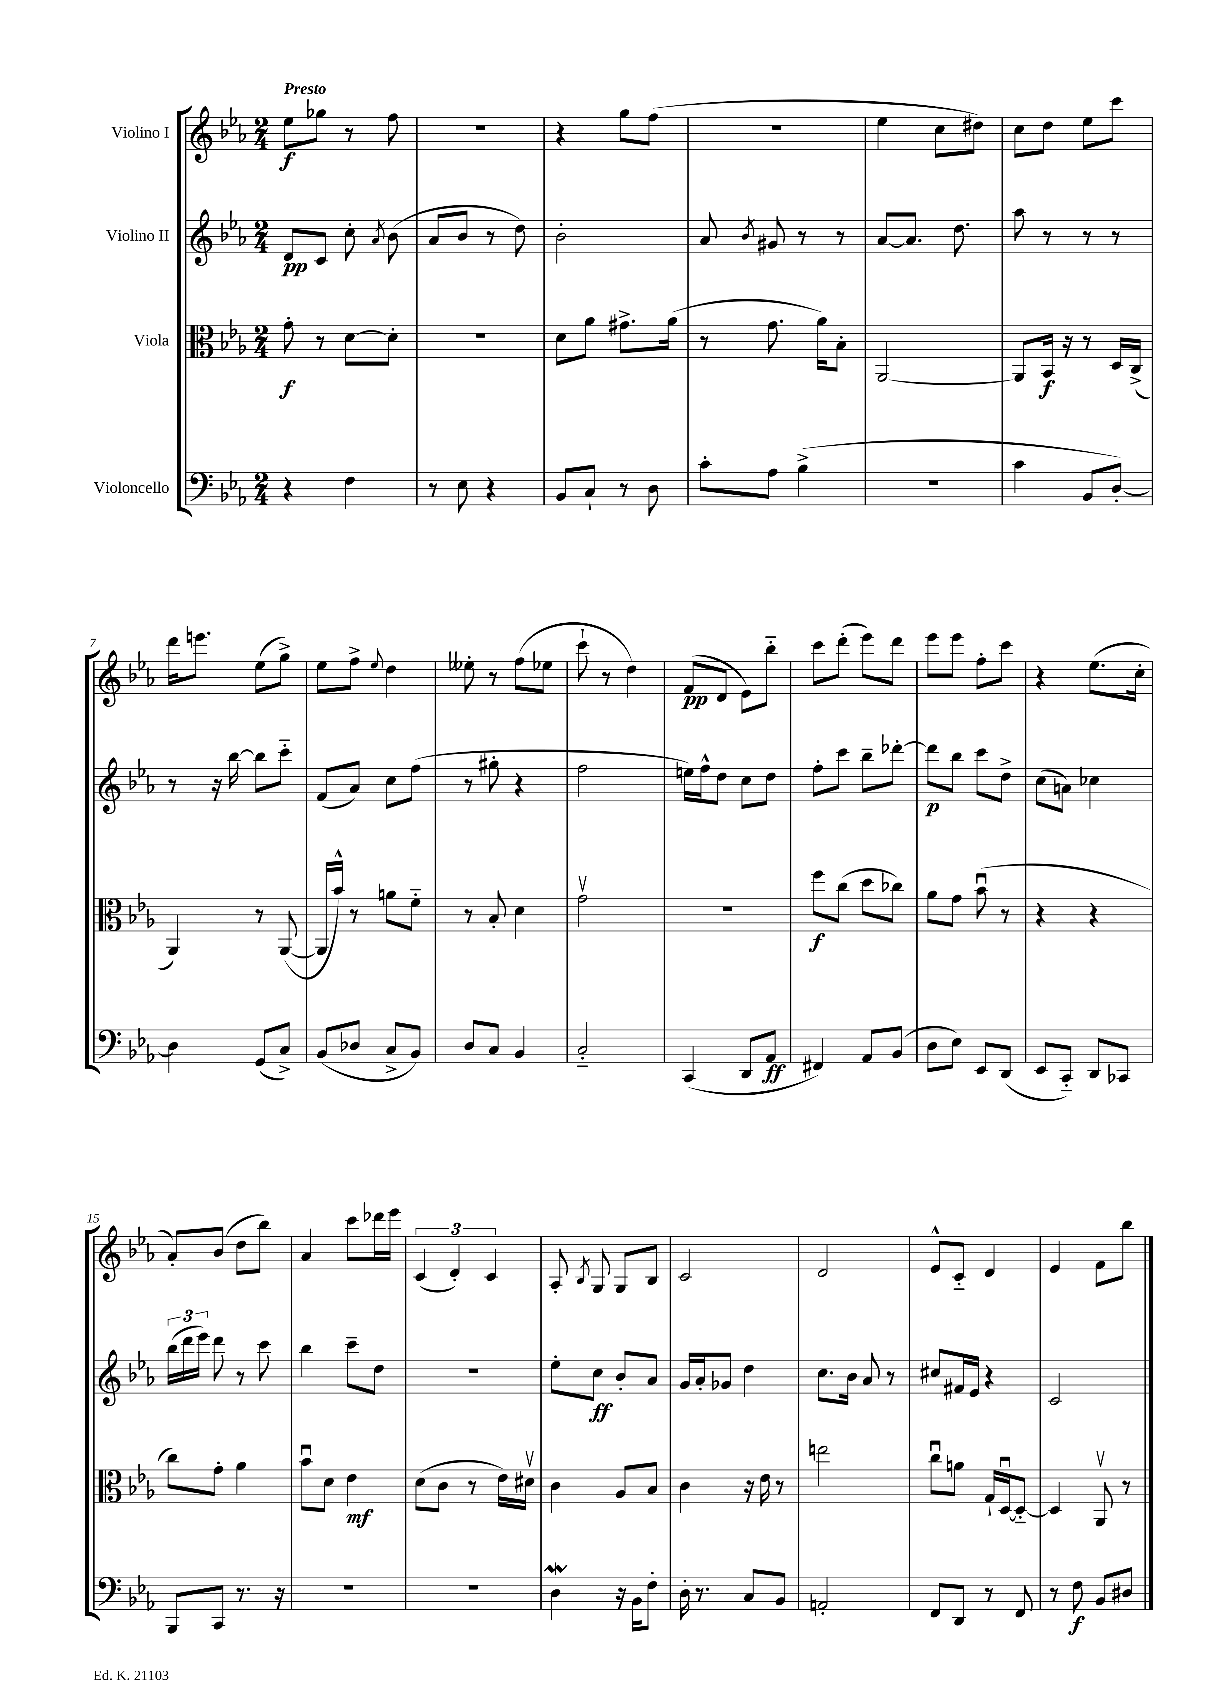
<<
\new StaffGroup <<
\new Staff = "s0" \with { instrumentName = "Violino I" } {
    \clef treble \key ees \major \numericTimeSignature \time 2/4 \tempo "Presto"
    \autoBeamOff ees''8[\f ges''8] r8 f''8 |
    r2 |
    r4 g''8[ f''8]( |
    R2 |
    ees''4 c''8[ dis''8]) |
    c''8[ d''8] ees''8[ c'''8] |
    d'''16[ e'''8.] ees''8[( g''8]->) |
    ees''8[ f''8]-> \appoggiatura { ees''8 } d''4 |
    eeses''8-. r8 f''8[( ees''8] |
    c'''8-! r8 d''4) |
    f'8[\pp( d'8] ees'8[) bes''8]-_ |
    c'''8[ d'''8]-.( ees'''8[) d'''8] |
    ees'''8[ ees'''8] f''8[-. c'''8] |
    r4 ees''8.[( c''16]-. |
    aes'8[-.) bes'8]( d''8[ bes''8]) |
    aes'4 c'''8[ des'''16 ees'''16] |
    \tuplet 3/2 { c'4( d'4-.) c'4 } |
    aes8-. \acciaccatura { bes8 } g8 g8[ bes8] |
    c'2 |
    d'2 |
    ees'8[-^ c'8]-_ d'4 |
    ees'4 f'8[ bes''8] \bar "|." |
}
\new Staff = "s1" \with { instrumentName = "Violino II" } {
    \clef treble \key ees \major \numericTimeSignature \time 2/4
    \autoBeamOff d'8[\pp c'8] c''8-. \acciaccatura { aes'8 } bes'8( |
    aes'8[ bes'8] r8 d''8) |
    bes'2-. |
    aes'8 \acciaccatura { bes'8 } gis'8 r8 r8 |
    aes'8[~ aes'8.] d''8. |
    aes''8 r8 r8 r8 |
    r8 r16 bes''16~ bes''8[ c'''8]-_ |
    f'8[( aes'8]) c''8[ f''8]( |
    r8 gis''8-. r4 |
    f''2 |
    e''16[) f''16-^ d''8] c''8[ d''8] |
    f''8[-. c'''8] bes''8[-- des'''8]~-. |
    des'''8[\p bes''8] c'''8[ d''8]-> |
    c''8[( a'8]) ces''4 |
    \tuplet 3/2 { bes''16[( d'''16 ees'''16]) } d'''8 r8 c'''8 |
    bes''4 c'''8[-- d''8] |
    R2 |
    ees''8[-. c''8]\ff bes'8[-. aes'8] |
    g'16[ aes'16-. ges'8] d''4 |
    c''8.[ bes'16] aes'8 r8 |
    cis''8[ fis'16 ees'16] r4 |
    c'2 \bar "|." |
}
\new Staff = "s2" \with { instrumentName = "Viola" } {
    \clef alto \key ees \major \numericTimeSignature \time 2/4
    \autoBeamOff g'8-.\f r8 d'8[~ d'8]-. |
    r2 |
    d'8[ aes'8] gis'8.[-> aes'16]( |
    r8 g'8. aes'16[) bes8]-. |
    aes,2~ |
    aes,8[ bes,16]\f r16 r8 d16[ c16]->( |
    aes,4) r8 aes,8~( |
    aes,16[ bes'16]-^) r8 a'8[ f'8]-_ |
    r8 bes8-. d'4 |
    g'2\upbow |
    R2 |
    f''8[\f c''8]( d''8[ ces''8]) |
    aes'8[ g'8] bes'8\downbow( r8 |
    r4 r4 |
    c''8[) g'8]-. aes'4 |
    bes'8[\downbow d'8] ees'4\mf |
    d'8[( c'8] r8 ees'16[) dis'16]\upbow |
    c'4 aes8[ bes8] |
    c'4 r16 ees'16 r8 |
    e''2 |
    c''8[\downbow a'8] g16[-! d16~\downbow d8]~-_ |
    d4 aes,8\upbow r8 \bar "|." |
}
\new Staff = "s3" \with { instrumentName = "Violoncello" } {
    \clef bass \key ees \major \numericTimeSignature \time 2/4
    \autoBeamOff r4 f4 |
    r8 ees8 r4 |
    bes,8[ c8]-! r8 d8 |
    c'8[-. aes8] bes4->( |
    R2 |
    c'4 bes,8[ d8]~-.) |
    d4 g,8[( c8]->) |
    bes,8[( des8] c8[-> bes,8]) |
    d8[ c8] bes,4 |
    c2-_ |
    c,4( d,8[ aes,8]\ff |
    fis,4) aes,8[ bes,8]( |
    d8[ ees8]) ees,8[ d,8]( |
    ees,8[ c,8]-_) d,8[ ces,8] |
    bes,,8[ c,8] r8. r16 |
    R2 |
    R2 |
    d4\mordent r16 bes,16[ f8]-. |
    d16-. r8. c8[ bes,8] |
    a,2-. |
    f,8[ d,8] r8 f,8 |
    r8 f8\f bes,8[ dis8] \bar "|." |
}
>>
>>
